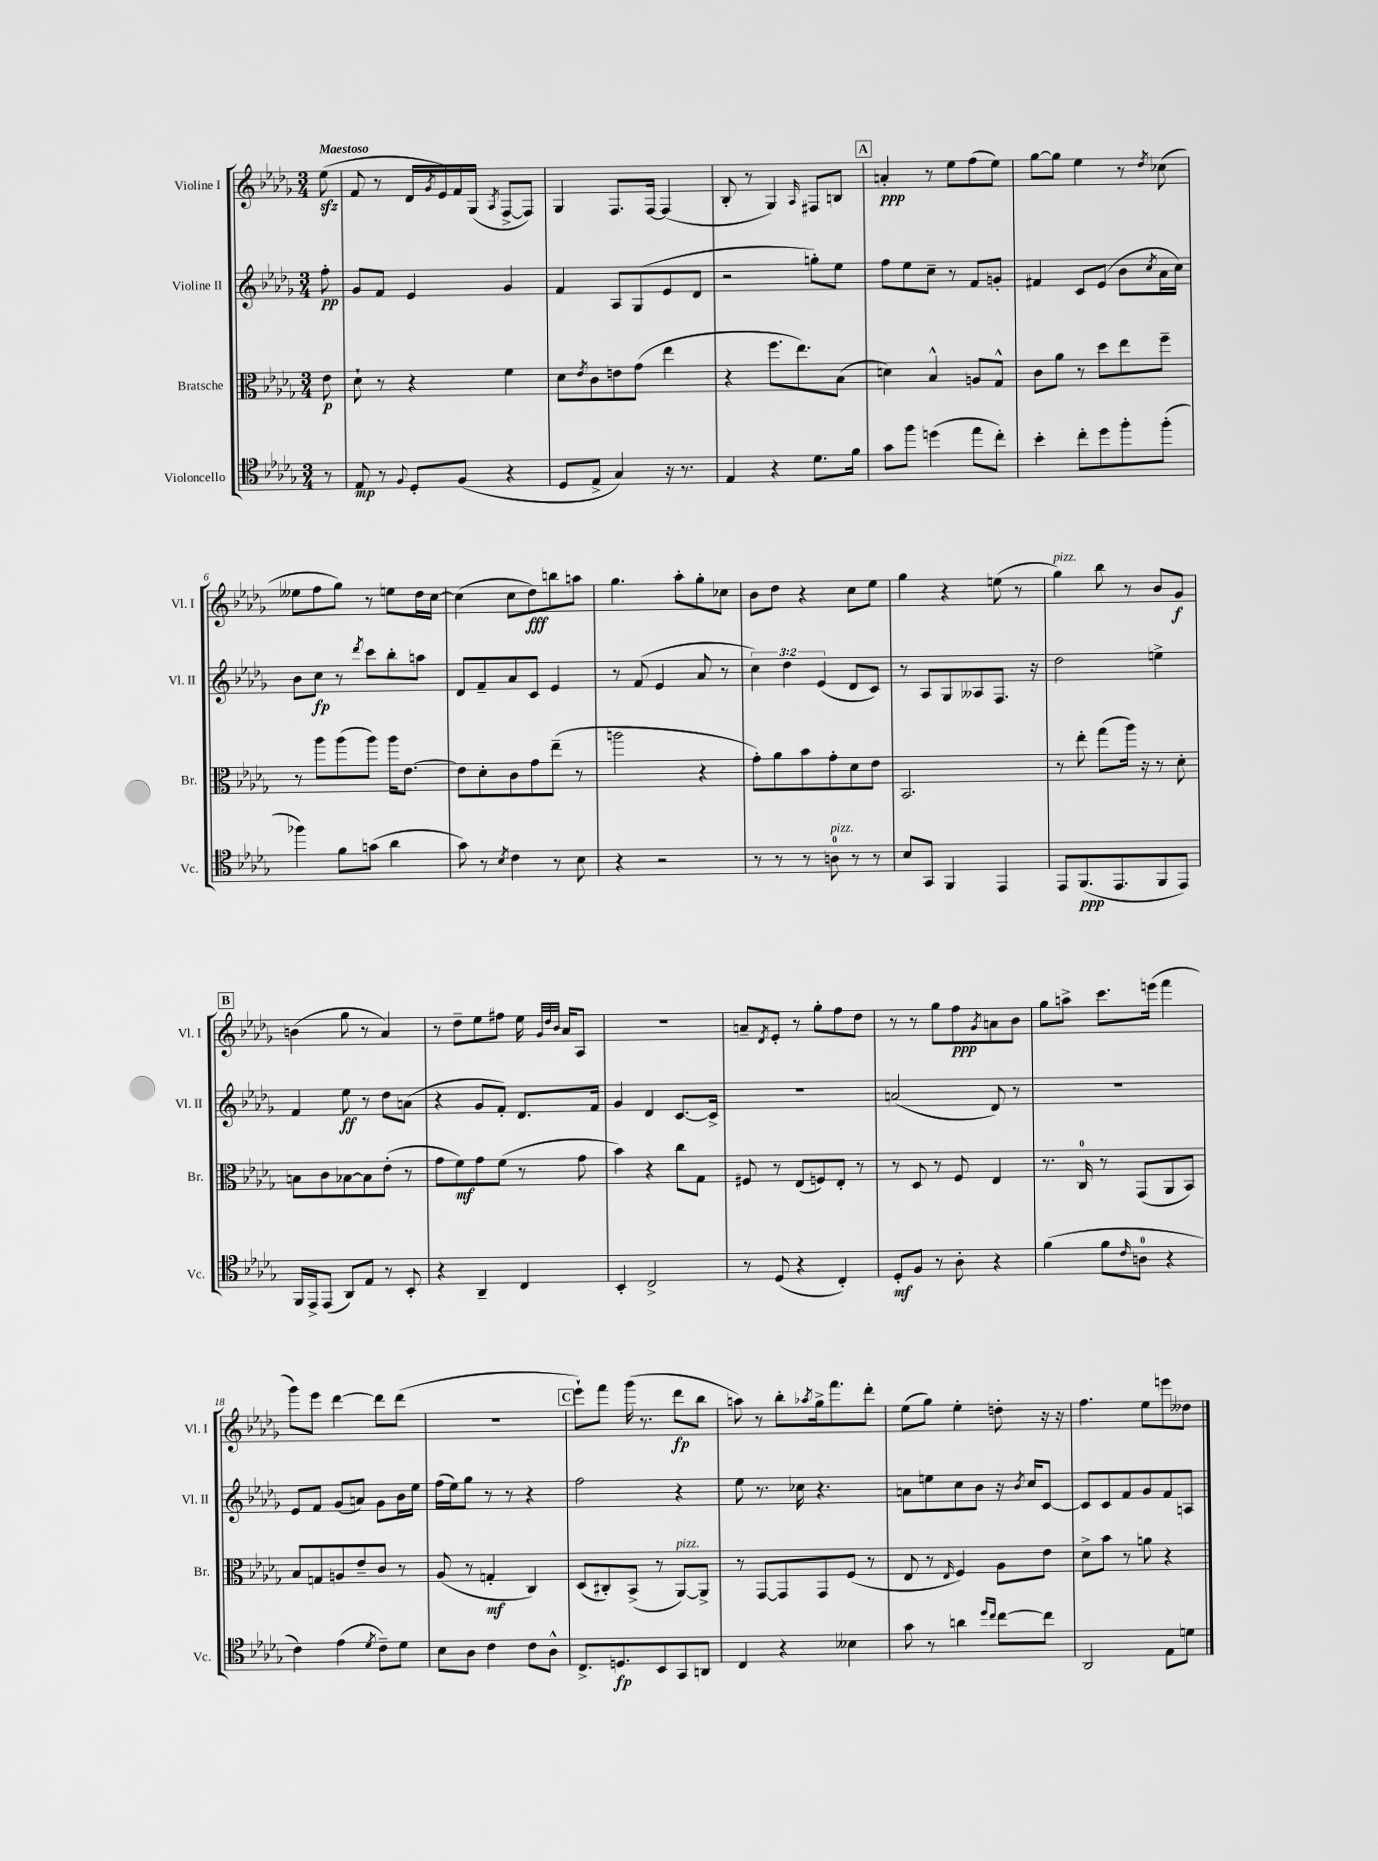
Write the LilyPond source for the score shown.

<<
\new StaffGroup <<
\new Staff = "s0" \with { instrumentName = "Violine I" shortInstrumentName = "Vl. I" } {
    \clef treble \key des \major \numericTimeSignature \time 3/4 \partial 8 \tempo "Maestoso"
    ees''8\sfz( |
    f'8 r8 des'16 \acciaccatura { ges'8 } ees'16) f'16 ges16( \acciaccatura { aes8 } f8~-> f8) |
    ges4 f8. f16~ f4( |
    bes8-. r8 ges4) \grace { aes16 } fis8 b8 |
    \mark \markup { \box "A" } a'4-.\ppp r8 ees''8 f''8( ees''8) |
    ges''8~ ges''8 ees''4 r8 \acciaccatura { des''8 } ces''8( |
    eeses''8 f''8 ges''8) r8 e''8 des''16 c''16~ |
    c''4( c''8 des''8\fff) b''8 a''8 |
    ges''4. aes''8-. ges''8-. ces''8 |
    bes'8 des''8 r4 c''8 ees''8 |
    ges''4 r4 e''8( r8 |
    ges''4^\markup { \italic "pizz." }) bes''8 r8 bes'8 ges'8\f |
    \mark \markup { \box "B" } b'4( ges''8 r8 aes'4) |
    r8 des''8-- ees''8 fis''8 ees''16 \grace { ges'32 des''32 bes'32 } aes'16 aes8 |
    R2. |
    a'8-- \acciaccatura { des'8 } ees'8-. r8 ges''8-. f''8 des''8 |
    r8 r8 ges''8 f''8\ppp \acciaccatura { ges'8 } a'8 bes'8 |
    ges''8 a''8-> c'''8. e'''16( f'''4 |
    ges'''8) ees'''8 des'''4~ des'''8 des'''8( |
    R2. |
    \mark \markup { \box "C" } ees'''8-!) f'''8 ges'''16( r8. des'''8\fp bes''8 |
    a''8) r8 bes''8-. \acciaccatura { aes''8 } ges''16-> f'''8. des'''8-. |
    ees''8( ges''8) ees''4-. d''8-. r16 r16 |
    f''4. ees''8 e'''8 deses''8 \bar "|." |
}
\new Staff = "s1" \with { instrumentName = "Violine II" shortInstrumentName = "Vl. II" } {
    \clef treble \key des \major \numericTimeSignature \time 3/4 \override Staff.TupletNumber.text = #tuplet-number::calc-fraction-text \partial 8
    f''8-.\pp |
    ges'8 f'8 ees'4 ges'4 |
    f'4 aes8 ges8( ees'8 des'8 |
    r2 g''8-.) ees''8 |
    \mark \markup { \box "A" } f''8 ees''8 c''8-- r8 f'8 g'8-. |
    fis'4 c'8 ees'8( bes'8 \acciaccatura { c''8 } aes'16 c''16) |
    bes'8 c''8\fp r8 \acciaccatura { des'''8 } c'''8 bes''8-. a''8 |
    des'8 f'8-- aes'8 c'8 ees'4 |
    r8 f'8( ees'4 aes'8 r8 |
    \tuplet 3/2 { c''4) des''4 ees'4( } des'8 c'8) |
    r8 aes8 ges8 aeses8 f8. r16 |
    des''2 e''4-> |
    \mark \markup { \box "B" } f'4 ees''8\ff r8 des''8 a'8( |
    r4 ges'8 f'8-.) des'8. f'16 |
    ges'4 des'4 c'8.~ c'16-> |
    R2. |
    a'2( des'8) r8 |
    R2. |
    ees'8 f'8 ges'8( a'8) ges'8 bes'16 ees''16 |
    f''16( ees''16) ges''8 r8 r8 r4 |
    \mark \markup { \box "C" } f''2 r4 |
    ees''8 r8. ces''16 r4. |
    a'8 e''8 c''8 bes'8 r16 \acciaccatura { bes'8 } c''16 c'8~ |
    c'8 c'8 f'8 ges'8 f'8 a8 \bar "|." |
}
\new Staff = "s2" \with { instrumentName = "Bratsche" shortInstrumentName = "Br." } {
    \clef alto \key des \major \numericTimeSignature \time 3/4 \partial 8
    ees'8\p |
    des'8-! r8 r4 f'4 |
    des'8 \acciaccatura { ees'8 } c'8 e'8 ges'8( ees''4 |
    r4 f''8. ees''8.) bes8( |
    \mark \markup { \box "A" } d'4) bes4-^ a8 ges8-^ |
    c'8 aes'8 r8 des''8 ees''8 f''8-- |
    r8 aes''8 aes''8( aes''8) aes''16 ees'8.~ |
    ees'8 des'8-. c'8 ges'8 ees''8--( r8 |
    a''2 r4 |
    ges'8-.) aes'8 bes'8 ges'8-. des'8 ees'8 |
    bes,2. |
    r8 ees''8-. ges''8( aes''16) r16 r8 des'8-. |
    \mark \markup { \box "B" } b8 c'8 bes8~ bes8 ees'8-.( r8 |
    ges'8 f'8\mf) ges'8 f'8( r8 ges'8 |
    bes'4) r4 c''8 ges8 |
    fis8 r8 ees8( f8) ees8-. r8 |
    r8 des8 r8 f8 ees4 |
    r8. c16-0 r8 ges,8( aes,8 bes,8) |
    bes8 g8 a8 ees'8-- c'8 r8 |
    aes8( r8 g4-.\mf c4) |
    \mark \markup { \box "C" } des8( cis8-.) bes,8->( r8 aes,8~^\markup { \italic "pizz." }) aes,8-> |
    r8 ges,8~ ges,8 ges,8 f8( r8 |
    ees8 r8 \grace { ees16 } f4) aes8 ees'8 |
    des'8-> bes'8 r8 a'8 r4 \bar "|." |
}
\new Staff = "s3" \with { instrumentName = "Violoncello" shortInstrumentName = "Vc." } {
    \clef tenor \key des \major \numericTimeSignature \time 3/4 \partial 8
    r8 |
    ees8\mp r8 \appoggiatura { f8 } des8-. f8( r4 |
    des8 ees8-> ges4) r16 r8. |
    ees4 r4 des'8. f'16 |
    \mark \markup { \box "A" } ges'8 f''8 d''4( ees''8 c''8-.) |
    bes'4-. c''8-. des''8 f''8-. f''8-.( |
    fes''4) f'8 g'8( aes'4 |
    ges'8) r8 \acciaccatura { bes8 } c'4 r8 bes8 |
    r4 r2 |
    r8 r8 r8 a8-0^\markup { \italic "pizz." } r8 r8 |
    bes8 ges,8 f,4 ees,4 |
    ees,8 f,8.\ppp( ees,8. f,8 ees,8) |
    \mark \markup { \box "B" } f,16 ees,16-> ees,8( aes,8) ees8 r8 bes,8-. |
    r4 aes,4-- c4 |
    bes,4-. c2-> |
    r8 des8( r4 c4-.) |
    des8-.\mf f8 r8 aes8-. r4 |
    f'4( f'8 \grace { c'16 } a8-0 r4 |
    c'4) ees'4( \acciaccatura { des'8 } c'8--) des'8 |
    bes8 aes8 c'4 c'8 aes8-^ |
    \mark \markup { \box "C" } c8.-> d8.\fp bes,8 ges,8 a,8 |
    c4 r4 beses4 |
    ges'8 r8 a'4 \grace { des''16 c''16 } c''8~ c''8 |
    aes,2 ees8 d'8 \bar "|." |
}
>>
>>
